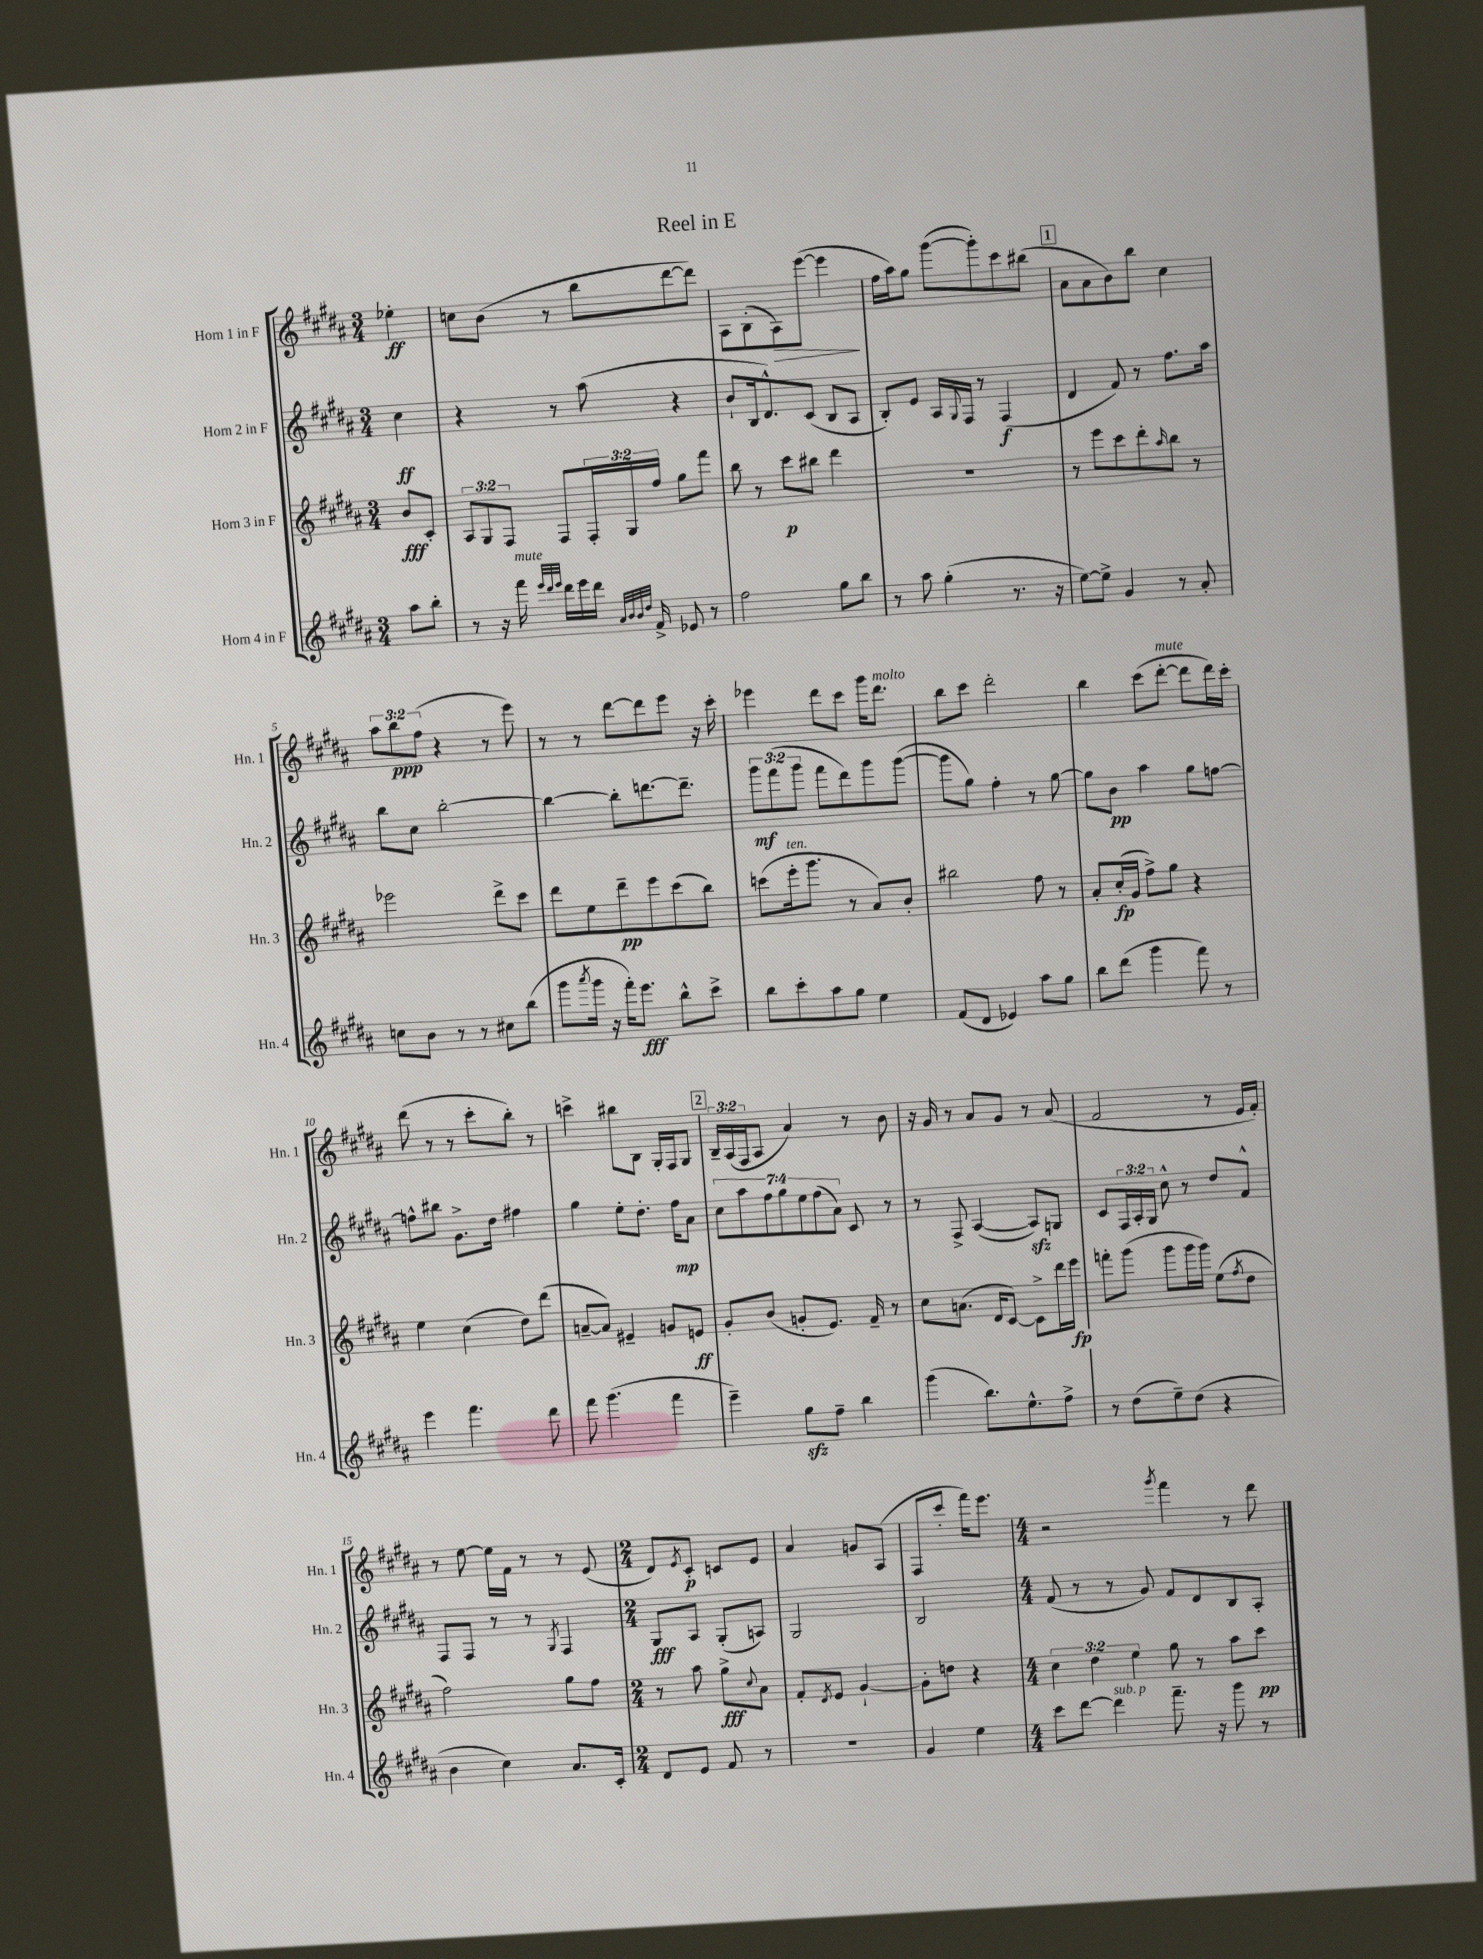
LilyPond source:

\header { title = "Reel in E" }
<<
\new StaffGroup <<
\new Staff = "s0" \with { instrumentName = "Horn 1 in F" shortInstrumentName = "Hn. 1" } {
    \clef treble \key b \major \numericTimeSignature \time 3/4 \override Staff.TupletNumber.text = #tuplet-number::calc-fraction-text \partial 4
    ees''4-.\ff |
    c''8 b'8( r8 b''8 dis'''8~ dis'''8) |
    ais8 b8-.( ais8\>) e'''8~( e'''4\! |
    fis''16 ais''16) gis''8 gis'''8~( gis'''8-.) cis'''8 bis''8( |
    \mark \markup { \box "1" } ais'8 ais'8 b'8) b''8 cis''4 |
    \tuplet 3/2 { ais''8 b''8\ppp fis''8( } r4 r8 e'''8) |
    r8 r8 dis'''8~ dis'''8 e'''8 r16 cis'''16-. |
    ees'''4 dis'''8 cis'''8 gis'''16 dis'''8.^\markup { \italic "molto" } |
    b''8 cis'''8 dis'''2-. |
    b''4 cis'''8( dis'''8~-.^\markup { \italic "mute" } dis'''8 dis'''16) cis'''16-. |
    dis'''8( r8 r8 cis'''8-. b''8-.) r8 |
    c'''4-> bis''8 b8 gis16-. fis16 gis8 |
    \mark \markup { \box "2" } \tuplet 3/2 { b16-- ais16( fis16 } ais8 ais'4) r8 b'8 |
    r16 gis'16 r8 ais'8 gis'8 r8 ais'8( |
    fis'2 r8 e'16 fis'16-.) |
    r8 e''8~ e''16 fis'16 r8 r8 e'8( |
    \numericTimeSignature \time 2/4 dis'8) \acciaccatura { e'8 } cis'8-.\p c'8 e'8 |
    ais'4 g'8 ais8( |
    fis8 cis'''8-. fis'''16) e'''8. |
    \numericTimeSignature \time 4/4 r2 \acciaccatura { gis'''8 } fis'''4 r8 dis'''8 \bar "|." |
}
\new Staff = "s1" \with { instrumentName = "Horn 2 in F" shortInstrumentName = "Hn. 2" } {
    \clef treble \key b \major \numericTimeSignature \time 3/4 \override Staff.TupletNumber.text = #tuplet-number::calc-fraction-text \partial 4
    cis''4\ff |
    r4 r8 ais''8( r4 |
    b'8-! b16 dis'8.-^) cis'8( b8 ais8 |
    b8-.) e'8 ais16 \appoggiatura { gis8 } fis16 r8 fis4\f( |
    \mark \markup { \box "1" } dis'4 fis'8) r8 fis''8. ais''16 |
    b''8 cis''8 b''2~-. |
    b''4~ b''8-. d'''8.~ d'''8.-- |
    \tuplet 3/2 { gis'''8\mf fis'''8( gis'''8 } fis'''8 dis'''8) gis'''8 gis'''8~( |
    gis'''8 gis''8) fis''4-. r8 gis''8~ |
    gis''8 b'8\pp ais''4 gis''8 f''8~ |
    f''8-^ bis''8 gis'8.-> dis''16 fis''4 |
    gis''4 e''8-. dis''8.-. fis''16\mp ais'8 |
    \mark \markup { \box "2" } \tuplet 7/4 { cis''8 ais''8 fis''8 gis''8 e''8 fis''8( ais'8) } cis'8 r8 |
    r8 fis8-> ais4~( ais8\sfz) g8 |
    cis'8 \tuplet 3/2 { fis16 ais16-. gis16 } cis''8-^ r8 dis''8 fis'8-^ |
    fis8 fis8 r8 r8 \acciaccatura { gis8 } fis4 |
    \numericTimeSignature \time 2/4 gis8\fff ais8 gis8-.( a8) |
    gis2 |
    b2 |
    \numericTimeSignature \time 4/4 fis'8( r8 r8 gis'8) fis'8 dis'8 b8 ais8-. \bar "|." |
}
\new Staff = "s2" \with { instrumentName = "Horn 3 in F" shortInstrumentName = "Hn. 3" } {
    \clef treble \key b \major \numericTimeSignature \time 3/4 \override Staff.TupletNumber.text = #tuplet-number::calc-fraction-text \partial 4
    b'8\fff cis'8-. |
    \tuplet 3/2 { ais8 gis8 fis8 } fis8 \tuplet 3/2 { fis16-. gis16 fis''16 } gis''8 fis'''8 |
    b''8 r8 cis'''8\p bis''8 dis'''4 |
    R2. |
    \mark \markup { \box "1" } r8 e'''8 cis'''8 dis'''8-. \grace { ais''16 } b''8 r8 |
    ees'''2 dis'''8-> cis'''8 |
    dis'''8 e''8 dis'''8--\pp e'''8 cis'''8( b''8) |
    c'''8( e'''16-.^\markup { \italic "ten." } gis'''8. r8 ais'8) b'8-. |
    bis''2 fis''8 r8 |
    ais'8-. cis''16-.\fp( gis'16 fis''8->) gis''8 r4 |
    e''4 cis''4( dis''8) dis'''8( |
    a'8~-- a'8) eis'4-- g'8 e'8\ff |
    \mark \markup { \box "2" } gis'8-. b'8( g'8-. e'8.) fis'16-- r8 |
    cis''8 a'8.( dis'16 cis'8~) cis'8-> dis'''16 e'''16\fp |
    f'''8-. gis'''8( gis'''8 gis'''16 gis'''16) e''8( \acciaccatura { fis''8 } dis''8 |
    fis''2) gis''8 fis''8 |
    \numericTimeSignature \time 2/4 r8 ais''8 gis''8->\fff \appoggiatura { cis''8 } ais'8 |
    fis'8-. \acciaccatura { dis'8 } e'8 gis'4~-! |
    gis'8-. d''8 r4 |
    \numericTimeSignature \time 4/4 \tuplet 3/2 { cis''4 dis''4 e''4 } gis''8 r8 ais''8 cis'''8\pp \bar "|." |
}
\new Staff = "s3" \with { instrumentName = "Horn 4 in F" shortInstrumentName = "Hn. 4" } {
    \clef treble \key b \major \numericTimeSignature \time 3/4 \partial 4
    ais''8 b''8-. |
    r8 r16 fis'''16^\markup { \italic "mute" } \grace { e'''32 dis'''32 e'''32 } dis'''16 e'''16 dis'''16 \grace { ais'32 b'32 b'32 dis''32 } fis'16-> ees'8 r8 |
    fis''2 gis''8 b''8 |
    r8 ais''8 gis''4-.( r8. r16 |
    \mark \markup { \box "1" } e''8~) e''8-> gis'4 r8 ais'8-. |
    c''8 b'8 r8 r8 cis''8 b''8( |
    gis'''8 \acciaccatura { ais'''8 } gis'''16 r16 fis'''16-.) e'''8.\fff b''8-^ cis'''8-> |
    b''8 cis'''8-. ais''8 gis''8 e''4 |
    fis'8( dis'8 ees'4) ais''8 gis''8 |
    b''8 dis'''8( gis'''4 fis'''8) r8 |
    e'''4 fis'''4. dis'''8 |
    fis'''8 gis'''4.( fis'''4 |
    \mark \markup { \box "2" } e'''4--) gis''8\sfz fis''8-- b''4 |
    gis'''4( b''8.) e''8.-^ fis''8-> |
    r8 dis''8( e''8--) dis''8( r4 |
    b'4 cis''4) ais'8. cis'16-. |
    \numericTimeSignature \time 2/4 dis'8 e'8 fis'8 r8 |
    R2 |
    gis'4 e''4 |
    \numericTimeSignature \time 4/4 cis'''8 dis'''8~ dis'''4^\markup { \italic "sub. p" } fis'''8.-- r16 gis'''8 r8 \bar "|." |
}
>>
>>
